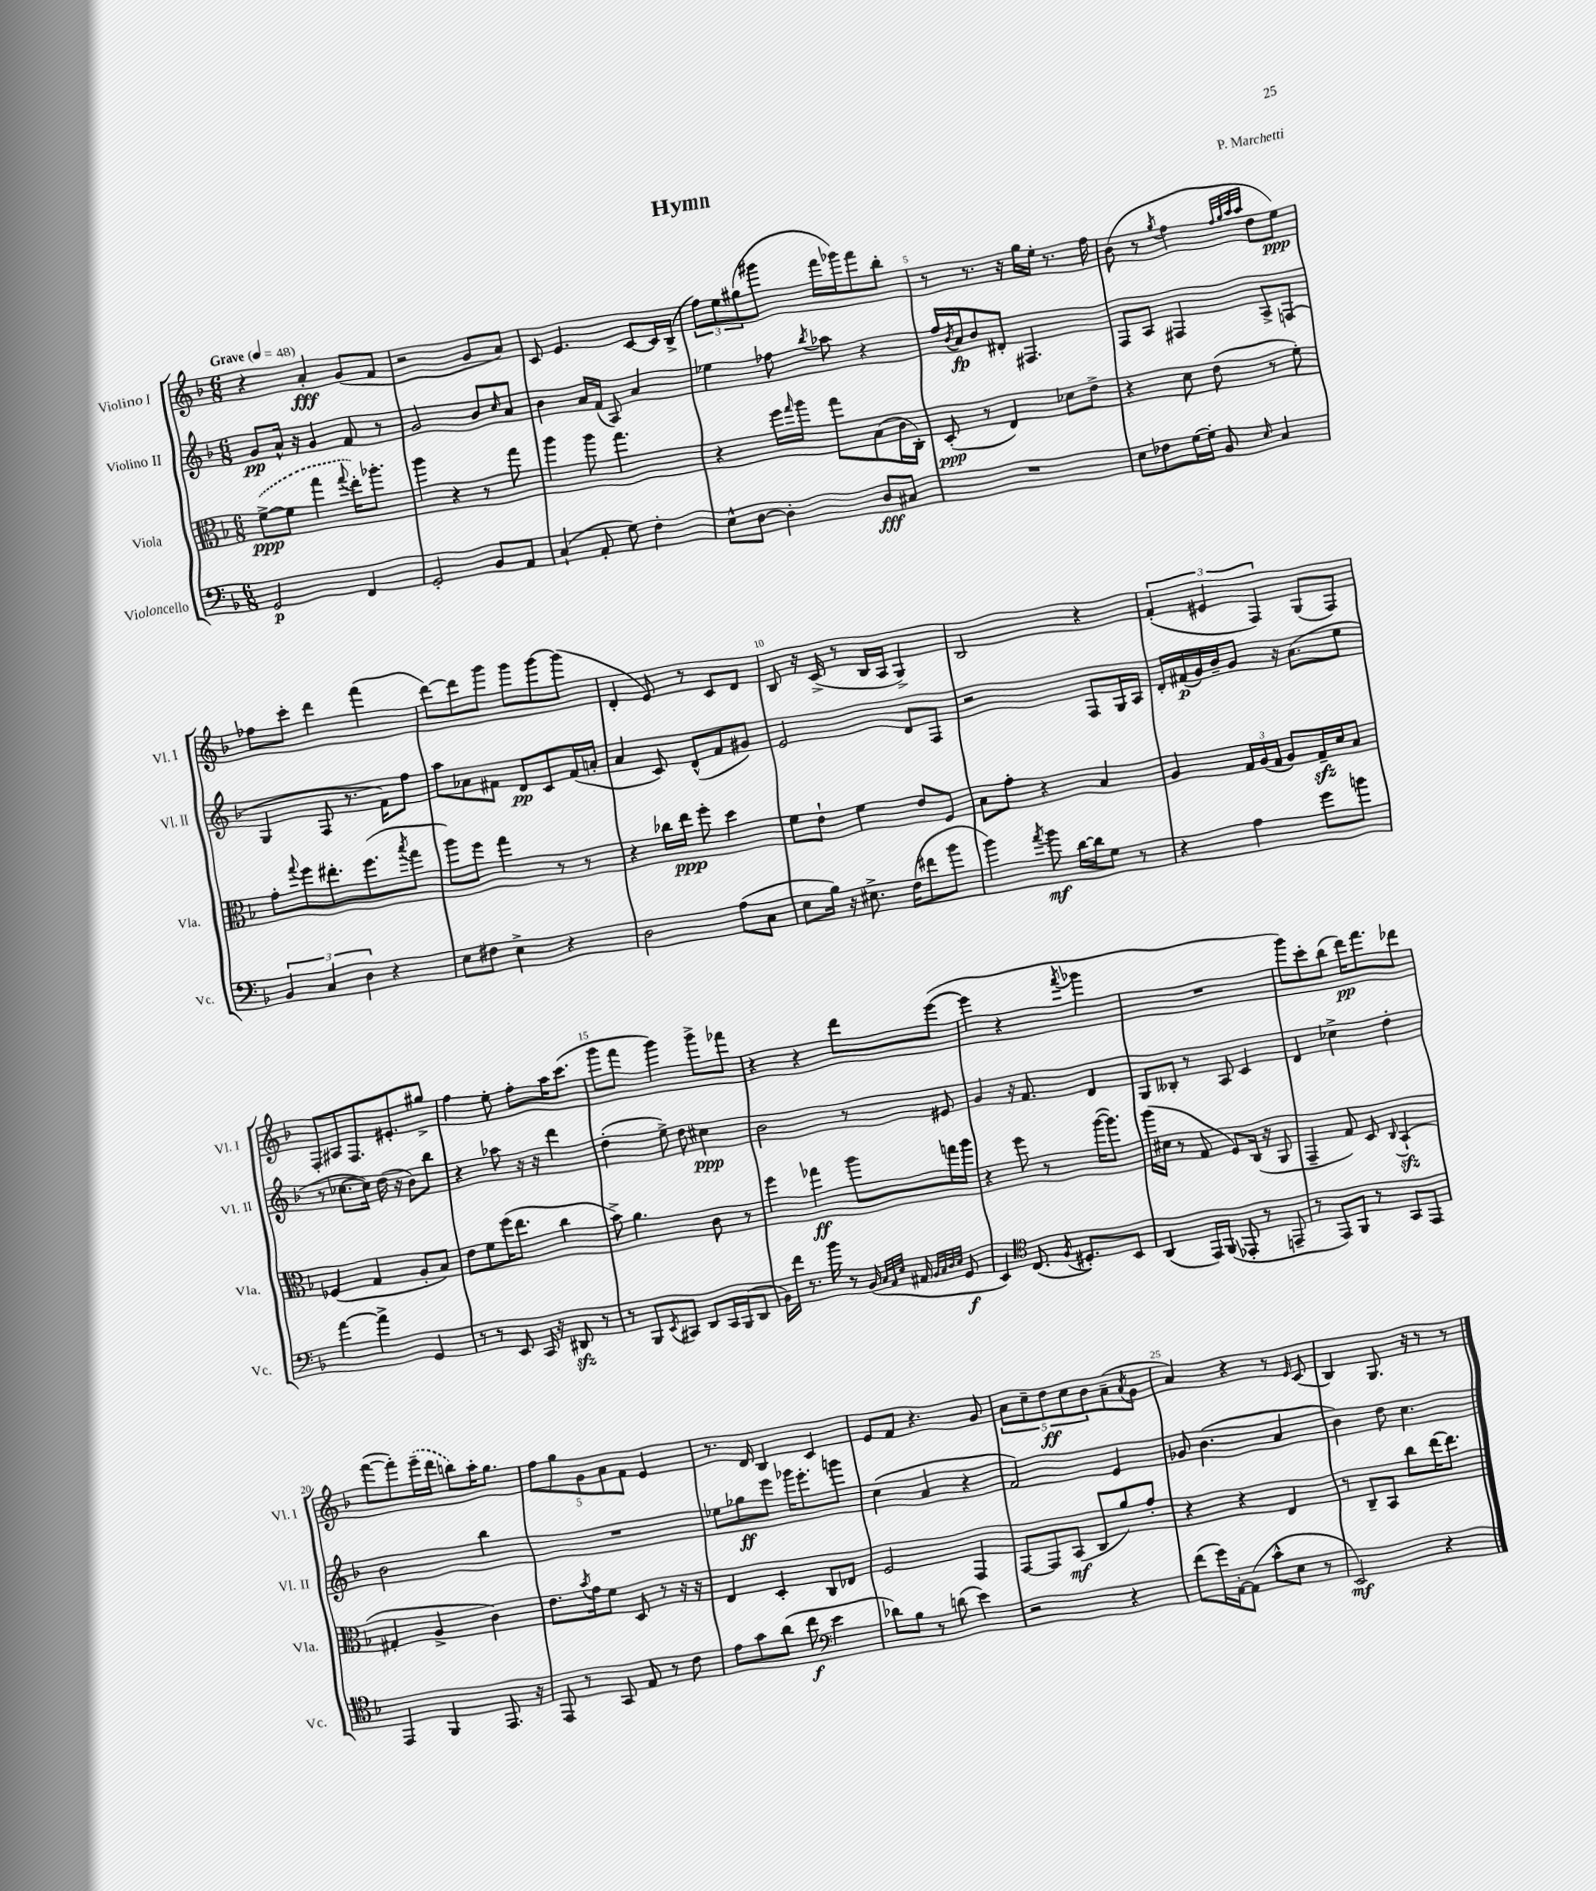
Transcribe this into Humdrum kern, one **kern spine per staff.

**kern	**kern	**kern	**kern
*staff4	*staff3	*staff2	*staff1
*clefF4	*clefC3	*clefG2	*clefG2
*k[b-]	*k[b-]	*k[b-]	*k[b-]
*M6/8	*M6/8	*M6/8	*M6/8
*MM48	*MM48	*MM48	*MM48
2GG/	([8f^\L	8g/L	4r
.	8f\]J	16a^^/Jk	.
.	.	16r	.
.	4gg\	4g/	4a'/
.	8qqgg/	.	.
4FF/	16ee'\LK)	8f/	(8g/L
.	8.aa-'\J	.	.
.	.	8r	8f/J
=	=	=	=
2GG'/	4aa\	2g/	2r
.	4r	.	.
8BB-/L	8r	8b-/L	8g/L
.	.	16qqcc/	.
8AA/J	8gg\	8a/J	8a/J)
=	=	=	=
(4C`/	4aa\	4b-\	8c/
.	.	.	4.e/
8AA'/	8aa\	16a/LL	.
.	.	(16f/JJ	.
8G\)	4.gg\	8A/)	.
4F'\	.	4a/	[8c/L
.	.	.	16c/]L
.	.	.	(16B-^/JJ
=	=	=	=
8E^^\L	4r	4ee-\	12ff\L)
.	.	.	12ee\
[8D\J	.	.	.
.	.	.	(12gg#\
4D'\]	16ff\LL	8ff-\	8ggg#\J
.	16qqgg/	.	.
.	16aa\JJ	.	.
.	.	8qbb-/	.
.	8gg\L	8aa-\	16fff\LL
.	.	.	16ggg-\J)
8D/L	(8B-\	4r	8fff\
8C#/J	16c\L	.	8bb-'\J
.	16C'\JJ)	.	.
=	=	=	=
2.r	(8D'/	16ff/LL	8r
.	.	8qb-/	.
.	.	16a/J	.
.	8r	8b-/	8.r
.	4E/)	8d#'/J	.
.	.	.	16r
.	.	4.F#/	16gg\LL
.	.	.	16ee'\JJ
.	8d-\L	.	8.r
.	8e^\J	.	.
.	.	.	16ff\
=	=	=	=
8E\L	4r	8F/L	(8b-\
8F-\	.	8A/J	8r
.	.	.	8qgg/
[16G\L	8d\	4F#/	4ff\
16G'\]JJ	.	.	.
8BB-/	(8e\	.	.
.	.	.	32qqff/LLL
.	.	.	32qqgg/
.	.	.	32qqaa/
16qqE/	.	.	32qqaa/JJJ
4C/	8r	8A^/L	8dd\L
.	8f'\)	(8F/J	8ee\J)
=	=	=	=
6BB-/	8g'\L	4G/	8ff-\L
.	8qqgg/	.	.
.	8ff\	.	8ccc'\J
6C/	.	.	.
.	8.ee#'\	8F/	4ddd\
6D\	.	.	.
.	.	8.r	.
.	(8.ff\	.	.
4r	.	.	(4fff\
.	.	16f\LK)	.
.	8qbb-/	.	.
.	8gg\J	8ff\J	.
=	=	=	=
8E\L	8aa\L)	8aa\L	[8ddd\L)
8F#\J	8ff\J	8a-\	8ddd\]
4E^\	4gg\	8f#\J	8ggg\J
.	.	8d/L	8ggg\L
4r	8r	8c/	[8ggg\
.	8r	(16f#/L	(8ggg\]J
.	.	16a'/JJ	.
=	=	=	=
2D\	4r	4a/	4d'/
.	16cc-\LL	8c/)	8e/)
.	16ee\JJ	.	.
.	8ff'\	(8d^^/L	8r
(8A\L	4dd\	8f/	8c/L
8C\J	.	8g#/J)	8d/J
=	=	=	=
8E\L	8f\L	2e/	8B-/
16B-\Jk)	8e`\J	.	16r
16r	.	.	(16c^/
8.E#^\	4f\	.	8r
.	.	.	16B-/LL
(16F\LK	.	.	16A/JJ
8f#\	8e/L	8d/L	4G^/)
8b-\J	8F/J	8F/J	.
=	=	=	=
4b-\)	8B-\L	2r	2B-/
.	8g'\J	.	.
8qa/	.	.	.
8b-\	4r	.	.
[16d\LL	.	.	.
16d\]J	.	.	.
8G\J	4B-/	8F/L	4r
8r	.	16G/L	.
.	.	16A/JJ	.
=	=	=	=
4r	4A/	16d'/LL	(6f'/
.	.	(16f#/	.
.	.	16g/)	.
.	.	.	6e#/
.	.	16b-~/J	.
4A\	24G/LL	8g/J	.
.	(24A/	.	.
.	24G/JJ	.	6F/)
.	8A/L)	16r	.
.	.	(8.a\L	.
8g\L	16G~/L	.	(8G/L
.	16d/J	.	.
8b\J	8B-/J	8ee\J	8F/J)
=	=	=	=
[4a\	(4F-/	8r	8F'/L
.	.	[8.cc-\L	8A#/
4a^\]	4G/	.	8.F/
.	.	16cc-\]Jk)	.
.	.	(16dd\	.
.	.	16r	8.e#'/
4GG/	8A'/L	8b-\L)	.
.	8B-/J)	8bb-\J	8gg#^/J
=	=	=	=
8r	8e\L	4r	4ff\
8r	8f\	.	.
8EE/	(16ff\K	8aa-\	8ee'\
.	8.ee\J	.	.
16CC/	.	16r	8ff'\L
16r	.	16r	.
8DD#/	4cc\	4ddd\	16aa\K
.	.	.	(8.ccc\J
8r	.	.	.
=	=	=	=
8r	8b-^\)	(4dd'\	8ggg\L
8BBB-/L	4.a\	.	8fff\J
8qEE/	.	.	.
8CC#/J	.	8ee^\)	4ggg\)
8DD/L	.	8dd\	.
16CC#/L	8c\	4cc#\	8ggg^\L
(16BBB-/J	.	.	.
8DD/J	8r	.	8fff-\J
=	=	=	=
16BB-\LL)	4ff\	2b-\	4r
16f\JJ	.	.	.
8.r	.	.	.
.	4gg-\	.	4r
16b-\	.	.	.
8r	.	.	.
(16BB-/	8aa\L	8r	8ddd\L
32qqC/LLL	.	.	.
32qqAA/	.	.	.
32qqE/JJJ	.	.	.
16AA#/	.	.	.
32qqBB-/LLL	.	.	.
32qqC/	.	.	.
32qqD/	.	.	.
32qqE/JJJ	.	.	.
8GG/	16gg\L	8e#/	([8eee\J
.	16aa\JJ	.	.
=	=	=	=
4EE/)	4r	4g/	4eee\]
*clefC4	*	*	*
(8.C/	8ff\	16r	4r
.	.	8.f/	.
.	8r	.	.
8qF/	.	.	.
8.D#'/L)	.	.	.
.	.	.	8qfff/
.	([16aa\LK	4d/	4ggg-\
.	8.aa\]J)	.	.
8BB-/J	.	.	.
=	=	=	=
(4AA/	(16aa\LL	8G/L	2.r
.	16d#\JJ	.	.
.	8r	8B--'/J	.
16EE/LL)	8G/	8r	.
(16FF/JJ	.	.	.
8EE-'/	8F/L)	8A/	.
8r	(16C/Jk	4c/	.
.	16r	.	.
8EE~/	8AA/	.	.
=	=	=	=
8r	4GG~/	4d/	8ggg\L)
8EE/L)	.	.	8ccc'\
8FF/J	8G/)	4cc-^\	(8bb-\J
8r	8D/	.	16ddd\LK)
.	.	.	8.fff\
.	8qqC/	.	.
8GG/L	(4BB-`/	4dd'\	.
8EE/J	.	.	8ddd-\J
=	=	=	=
4EE/	4G#'/	2b-\	([8fff\L
.	.	.	8fff'\])
4FF/	4A^/	.	(16eee~\L
.	.	.	16ddd\JJ
.	.	.	8bb\L)
8.EE/	4c\)	4bb-\	16aa'\K
.	.	.	8.gg\J
16r	.	.	.
=	=	=	=
8EE/	8.e\L	2.r	10ff\L
.	.	.	10gg\
8r	.	.	.
.	8qb-/	.	.
.	16g\k	.	.
.	.	.	10g\
8GG/	8f\J	.	.
.	.	.	10a\
8E/	8D/	.	.
.	.	.	10f\J
8r	8r	.	4e/
8c\	16r	.	.
.	16r	.	.
=	=	=	=
8e\L	4E/	8ee-\L	8.r
8g\	.	8gg-\	.
.	.	.	16d/
(8a\J	4D'/	8eee\J	4B-/
8cc\	.	16ggg-\LK	.
.	.	8.eee'\	.
*clefF4	*	*	*
4e\	8C/L	.	4c/
.	8E-/J	8ggg\J	.
=	=	=	=
8d-\L)	2F/	(4cc\	8e/L
8B-\J	.	.	8f/J
8r	.	4a/	4.r
(8d\	.	.	.
4e\)	4GG/	4r	.
.	.	.	8g/
=	=	=	=
2r	[8GG/L	2f/)	10a\L
.	.	.	10cc~\
.	8GG/]	.	.
.	.	.	10dd\
.	(8BB-/J	.	.
.	.	.	10cc\
.	8C/L	.	.
.	.	.	10b-\
4r	8a/)	4e/	(8a~\
.	.	.	8qa/
.	8g'/J	.	8g\J
=	=	=	=
(8f\L	4r	8g-/	4a/)
16g\L)	.	(4.b-\	.
[16AA'\J	.	.	.
(8AA\]J	4r	.	4r
8c^^\L	.	.	.
8E\J	4E/	4a/	8r
.	.	.	16qqe/
8r	.	.	(8c/
=	=	=	=
2EE/)	8r	4b-\)	4B-/)
.	8C~/L	.	.
.	8BB-/J	8dd\	8.G/
.	8cc\L	4.cc\	.
.	.	.	16r
4r	[16ee\K	.	8r
.	8.ee\]J	.	.
.	.	.	8r
==	==	==	==
*-	*-	*-	*-
